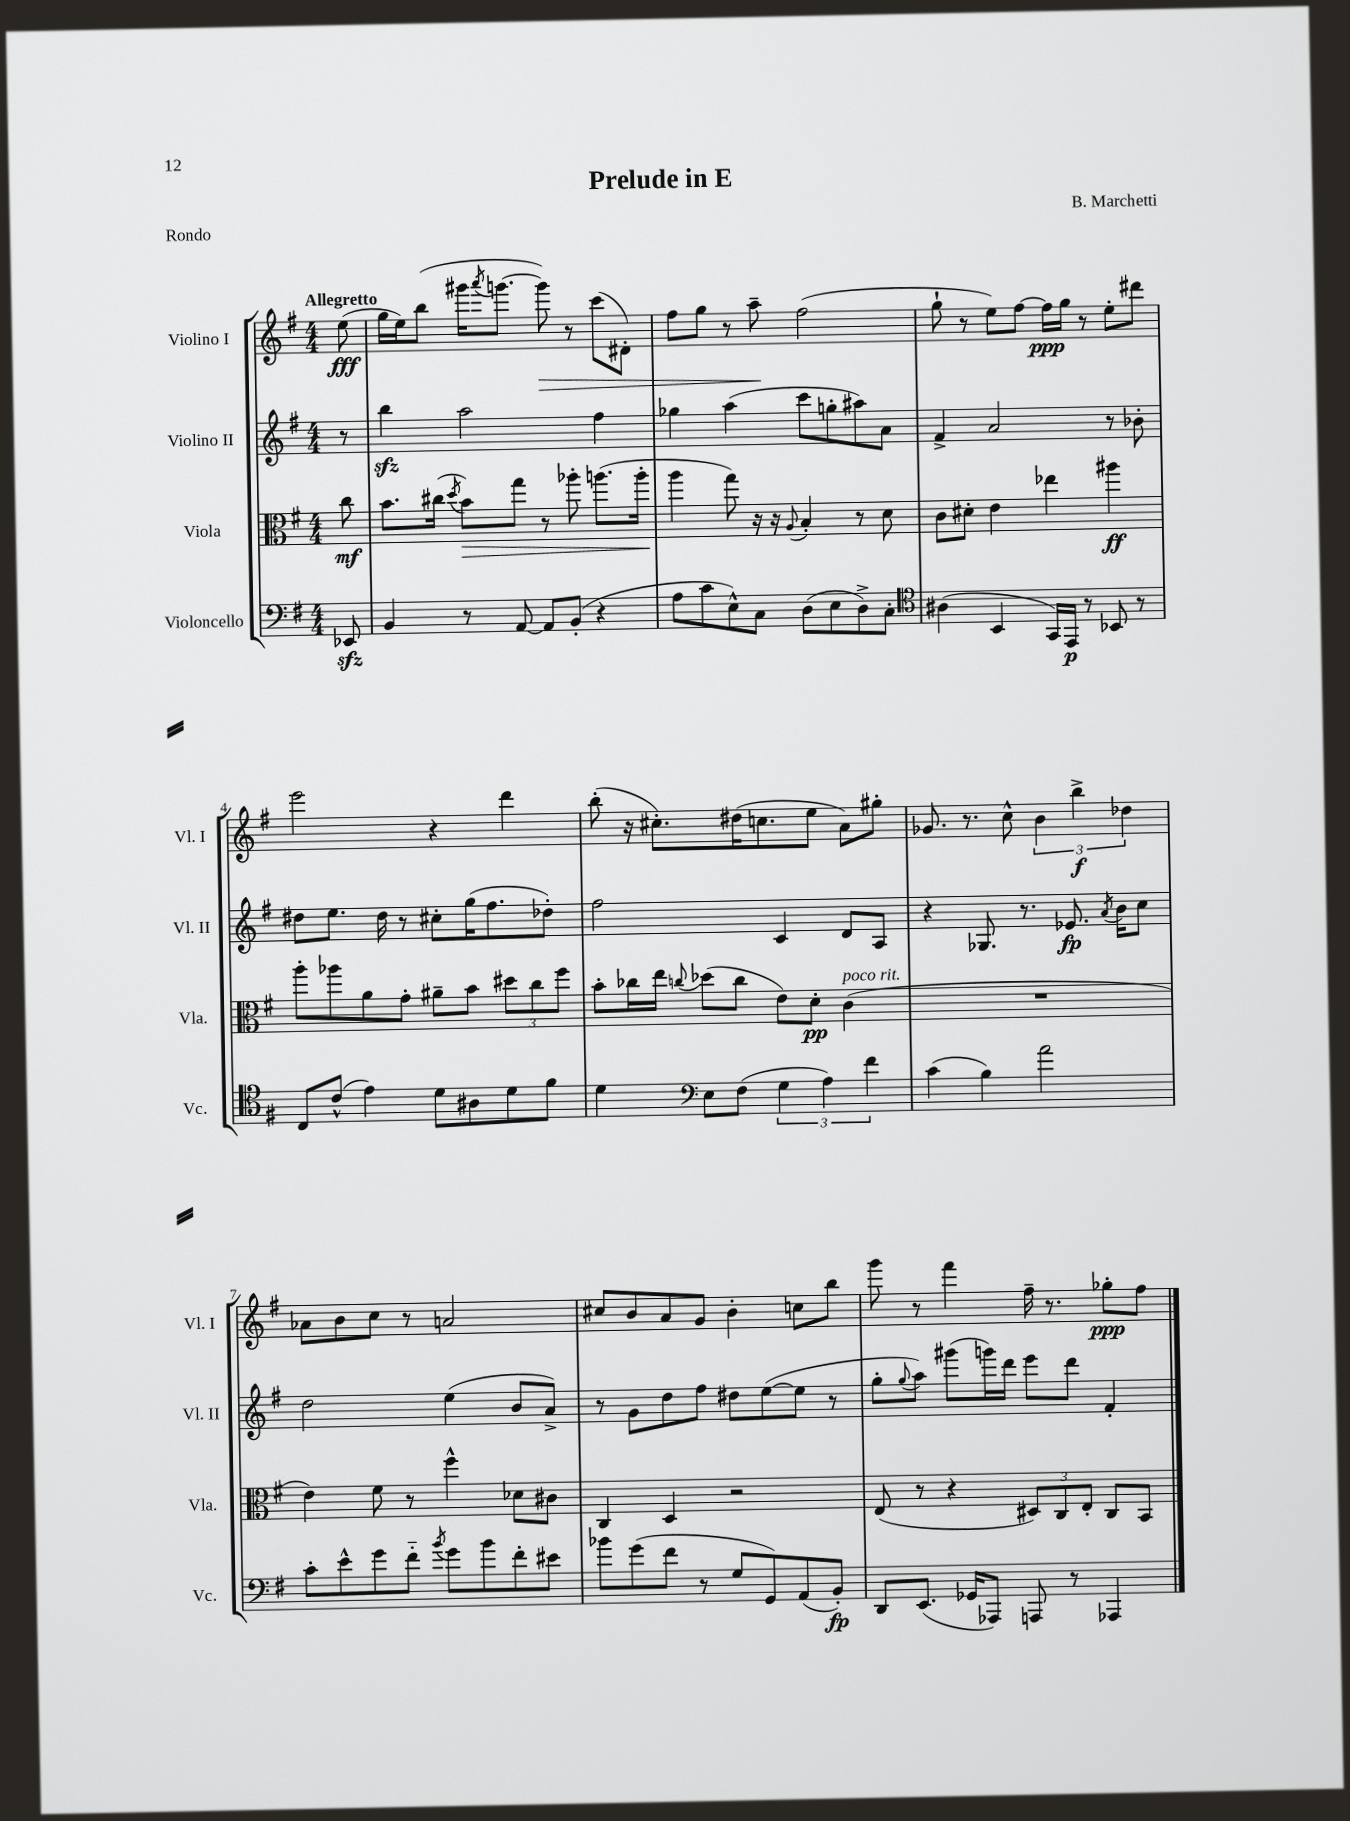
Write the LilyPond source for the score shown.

\header { title = "Prelude in E" composer = "B. Marchetti" piece = "Rondo" }
<<
\new StaffGroup <<
\new Staff = "s0" \with { instrumentName = "Violino I" shortInstrumentName = "Vl. I" } {
    \clef treble \key g \major \numericTimeSignature \time 4/4 \partial 8 \tempo "Allegretto"
    e''8\fff( |
    g''16 e''16) b''8( gis'''16 \acciaccatura { a'''8 } g'''8.~ g'''8\>) r8 c'''8( dis'8-.) |
    fis''8 g''8 r8 a''8--\! fis''2( |
    g''8-! r8 e''8) fis''8~ fis''16\ppp g''16 r8 e''8-. dis'''8 |
    e'''2 r4 d'''4 |
    b''8-.( r16 cis''8.-.) dis''16( c''8. e''8 a'8) gis''8-. |
    ges'8. r8. c''8-^ \tuplet 3/2 { b'4 b''4->\f des''4 } |
    aes'8 b'8 c''8 r8 a'2 |
    cis''8 b'8 a'8 g'8 b'4-. c''8 b''8 |
    g'''8 r8 fis'''4 fis''16-- r8. ges''8-.\ppp fis''8 \bar "|." |
}
\new Staff = "s1" \with { instrumentName = "Violino II" shortInstrumentName = "Vl. II" } {
    \clef treble \key g \major \numericTimeSignature \time 4/4 \partial 8
    r8 |
    b''4\sfz a''2 fis''4 |
    ges''4 a''4( c'''8 g''8-. ais''8) a'8 |
    fis'4-> a'2 r8 bes'8-. |
    dis''8 e''8. dis''16 r8 cis''8-. g''16( fis''8. des''8-.) |
    fis''2 c'4 d'8 a8 |
    r4 ges8. r8. ees'8.\fp \acciaccatura { a'8 } b'16 c''8 |
    d''2 e''4( b'8 a'8->) |
    r8 g'8 d''8 fis''8 dis''8 e''8~( e''8 r8 |
    g''8-. \appoggiatura { g''8 } a''8) gis'''8( g'''16) d'''16 e'''8 d'''8 fis'4-. \bar "|." |
}
\new Staff = "s2" \with { instrumentName = "Viola" shortInstrumentName = "Vla." } {
    \clef alto \key g \major \numericTimeSignature \time 4/4 \partial 8
    c''8\mf |
    b'8. cis''16( \acciaccatura { d''8 } b'8\>) g''8 r8 aes''8-. a''8.( a''16-. |
    a''4\! g''8) r16 r16 \appoggiatura { a8 } b4-. r8 d'8 |
    c'8 dis'8-. e'4 ees''4 ais''4\ff |
    a''8-. aes''8 a'8 g'8-. ais'8-- b'8 \tuplet 3/2 { dis''8 c''8 fis''8 } |
    b'8-. ces''16 e''16 \appoggiatura { c''8 } des''8( c''8 e'8) d'8-.\pp c'4^\markup { \italic "poco rit." }( |
    R1 |
    e'4) fis'8 r8 fis''4-^ des'8 cis'8 |
    c4 d4 r2 |
    e8( r8 r4 \tuplet 3/2 { dis8) c8 e8-. } c8 b,8 \bar "|." |
}
\new Staff = "s3" \with { instrumentName = "Violoncello" shortInstrumentName = "Vc." } {
    \clef bass \key g \major \numericTimeSignature \time 4/4 \partial 8
    ees,8\sfz |
    b,4 r8 a,8~ a,8 b,8-.( r4 |
    a8 c'8 e8-^) c8 d8( e8 d8->) c8-. |
    \clef tenor ais4( b,4 g,16) e,16\p r8 bes,8 r8 |
    c8 c'8-^( e'4) d'8 ais8 d'8 fis'8 |
    d'4 \clef bass e8 fis8( \tuplet 3/2 { g4 a4) fis'4 } |
    c'4( b4) a'2 |
    c'8-. e'8-^ g'8 fis'8-_ \acciaccatura { b'8 } g'8 b'8 fis'8-. eis'8 |
    bes'8 g'8( fis'8 r8 g8 g,8) a,8( b,8-.\fp) |
    d,8 e,8.( ges,16 aes,,8) a,,8 r8 aes,,4 \bar "|." |
}
>>
>>
